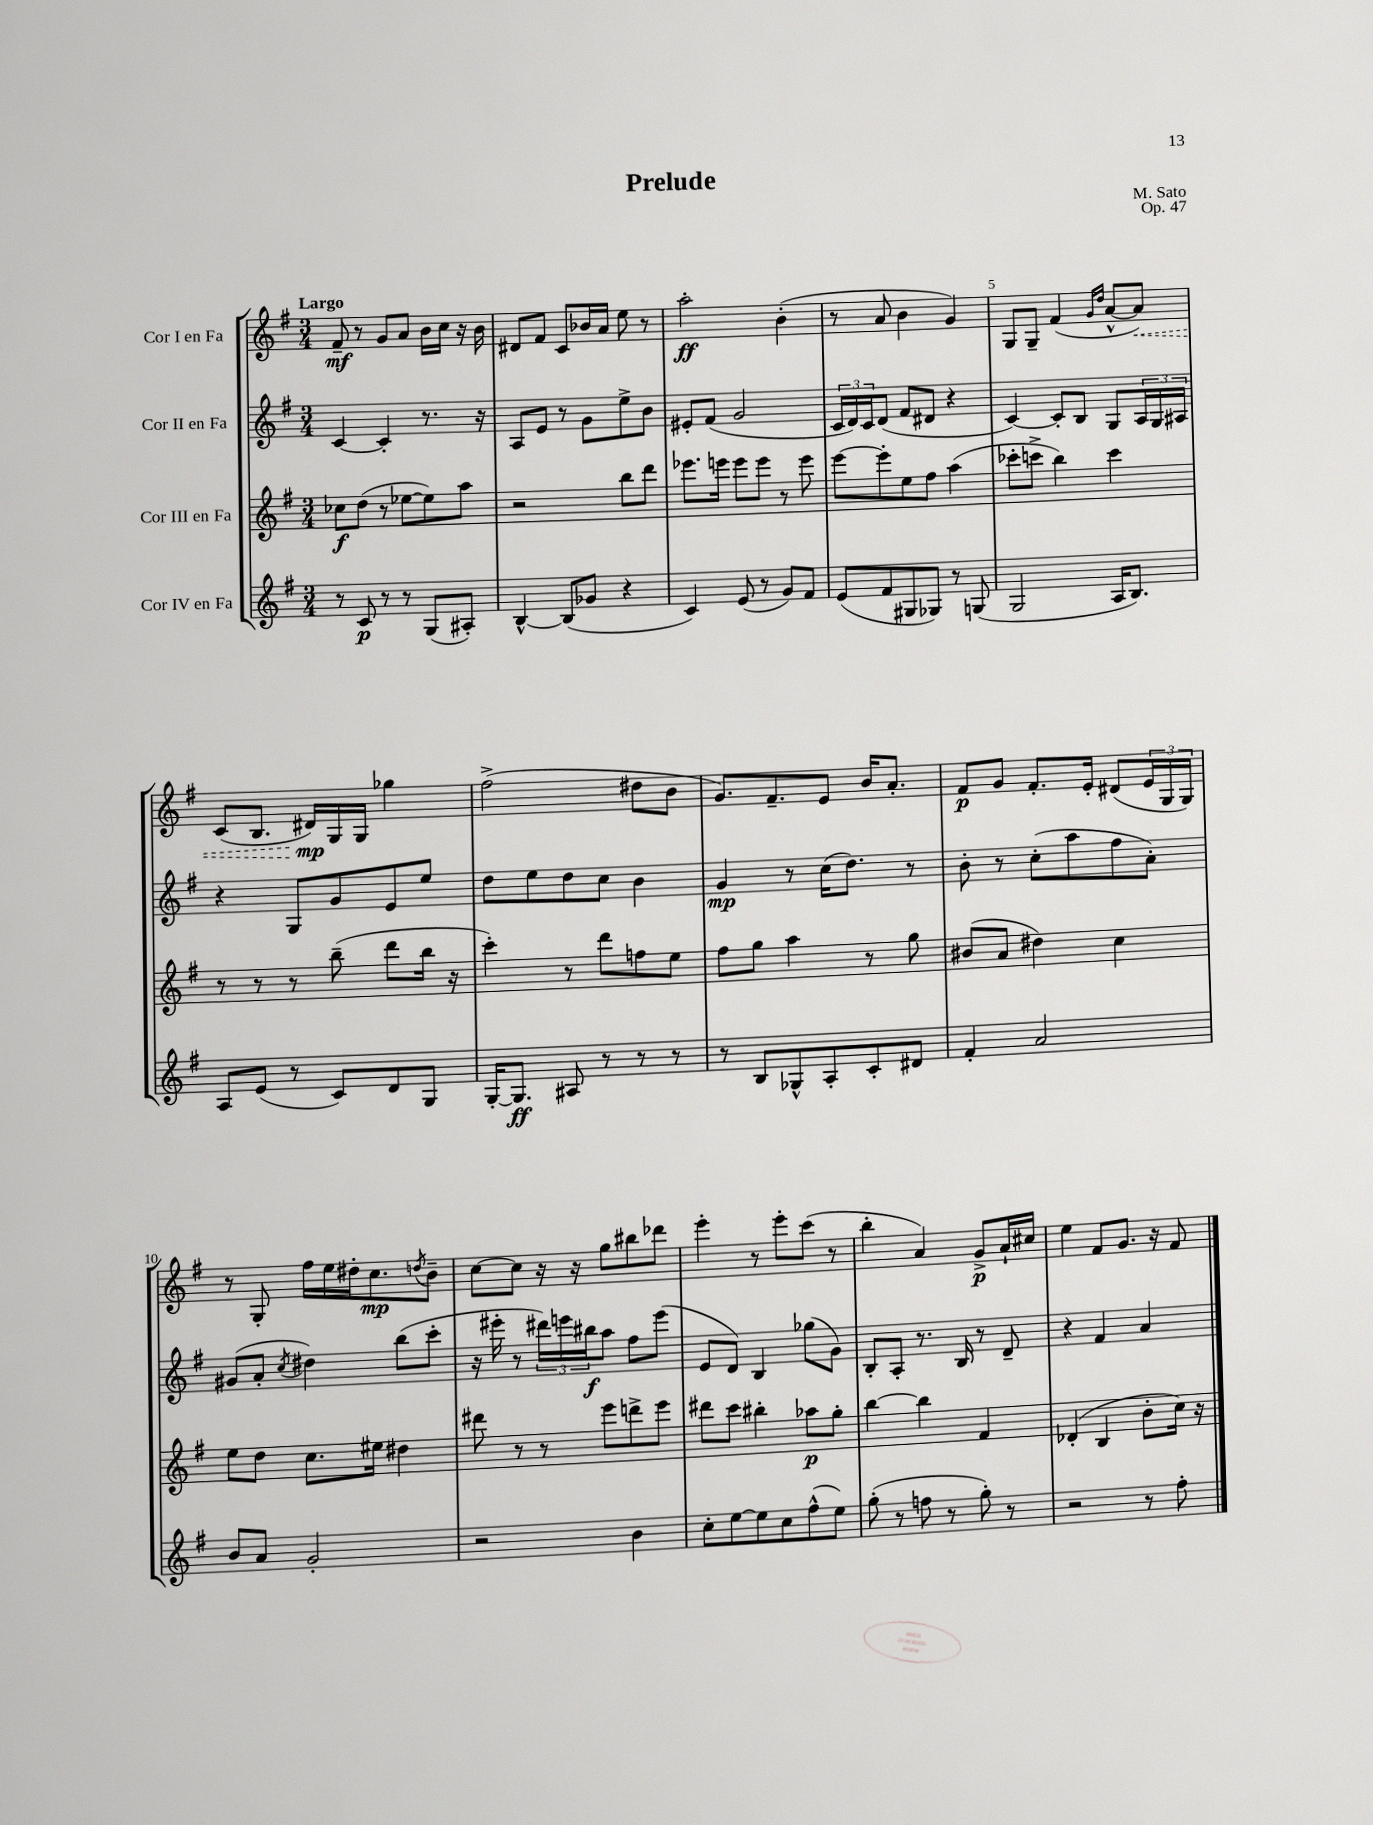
\header { title = "Prelude" composer = "M. Sato" opus = "Op. 47" }
<<
\new StaffGroup <<
\new Staff = "s0" \with { instrumentName = "Cor I en Fa" } {
    \clef treble \key g \major \numericTimeSignature \time 3/4 \tempo "Largo"
    fis'8--\mf r8 g'8 a'8 b'16 c''16 r16 b'16 |
    dis'8 fis'8 c'8 bes'16 a'16 e''8 r8 |
    a''2-.\ff b'4-.( |
    r8 a'8 b'4 g'4) |
    g8 g8-- fis'4( \grace { g'16 d''16 } a'8~-^ \once \override Hairpin.style = #'dashed-line a'8\<) |
    c'8( b8. dis'16\mp\!) g16 g16 ges''4 |
    fis''2->( dis''8 b'8 |
    g'8.) fis'8.-- e'8 b'16 a'8.-. |
    fis'8\p g'8 fis'8.-. e'16-. dis'8( \tuplet 3/2 { e'16 g16 g16) } |
    r8 g8-. fis''16 e''16 dis''16-. c''8.\mp \acciaccatura { d''8 } b'8-- |
    c''8~ c''8 r16 r16 g''8 bis''8 des'''8 |
    e'''4-. r8 e'''8-. c'''8( r8 |
    b''4-. a'4) g'8->\p a'16-! cis''16 |
    e''4 fis'8 g'8. r16 fis'8 \bar "|." |
}
\new Staff = "s1" \with { instrumentName = "Cor II en Fa" } {
    \clef treble \key g \major \numericTimeSignature \time 3/4
    c'4~ c'4-. r8. r16 |
    a8 e'8 r8 g'8 e''8-> b'8 |
    eis'8-. fis'8( g'2 |
    \tuplet 3/2 { c'16 d'16) c'16 } d'8( fis'8 dis'8 r4 |
    c'4~) c'8-. b8 g8 \tuplet 3/2 { a16 g16 ais16 } |
    r4 g8 g'8 e'8 e''8 |
    d''8 e''8 d''8 c''8 b'4 |
    g'4\mp r8 c''16( d''8.) r8 |
    b'8-. r8 c''8-.( a''8 fis''8 a'8-.) |
    gis'8( a'8-. \acciaccatura { c''8 } dis''4) b''8( c'''8-. |
    r16 eis'''16-. r8 \tuplet 3/2 { dis'''16) e'''16 bis''16\f } a''8 fis''8 e'''8( |
    e'8 d'8) b4 ges''8( g'8) |
    b8-. a8-. r8. b16 r8 d'8-- |
    r4 fis'4 a'4 \bar "|." |
}
\new Staff = "s2" \with { instrumentName = "Cor III en Fa" } {
    \clef treble \key g \major \numericTimeSignature \time 3/4
    ces''8\f d''8( r8 ees''8~ ees''8) a''8 |
    r2 b''8 d'''8 |
    ees'''8. e'''16 e'''8 e'''8 r8 e'''8 |
    e'''8~ e'''8-. e''8 fis''8 a''4( |
    ces'''8-. c'''8-> b''4) c'''4 |
    r8 r8 r8 b''8--( d'''8 b''16 r16 |
    c'''4-.) r8 d'''8 f''8 e''8 |
    fis''8 g''8 a''4 r8 g''8 |
    bis'8( a'8 dis''4) c''4 |
    e''8 d''8 c''8. eis''16 dis''4 |
    dis'''8 r8 r8 e'''8 d'''8-> e'''8 |
    dis'''8 c'''8 bis''4-. aes''8\p g''8-. |
    b''4~ b''4 fis'4 |
    des'4-.( b4 b'8-. c''16) r16 \bar "|." |
}
\new Staff = "s3" \with { instrumentName = "Cor IV en Fa" } {
    \clef treble \key g \major \numericTimeSignature \time 3/4
    r8 c'8\p r8 r8 g8( ais8-.) |
    b4~-^ b8( ges'8 r4 |
    c'4) e'8( r8 g'8) fis'8 |
    e'8( fis'8 gis8 ges8) r8 g8( |
    g2 a16 b8.) |
    a8 e'8( r8 c'8) d'8 g8 |
    g16~-. g8.\ff ais8 r8 r8 r8 |
    r8 b8 ges8-^ a8-. c'8-. dis'8 |
    fis'4-. a'2 |
    b'8 a'8 g'2-. |
    r2 b'4 |
    c''8-. e''8~ e''8 c''8 fis''8-^( e''8) |
    g''8-.( r8 f''8 r8 g''8-.) r8 |
    r2 r8 fis''8-. \bar "|." |
}
>>
>>
\layout { \context { \Score \override BarNumber.break-visibility = ##(#f #t #t) barNumberVisibility = #(every-nth-bar-number-visible 5) } }
